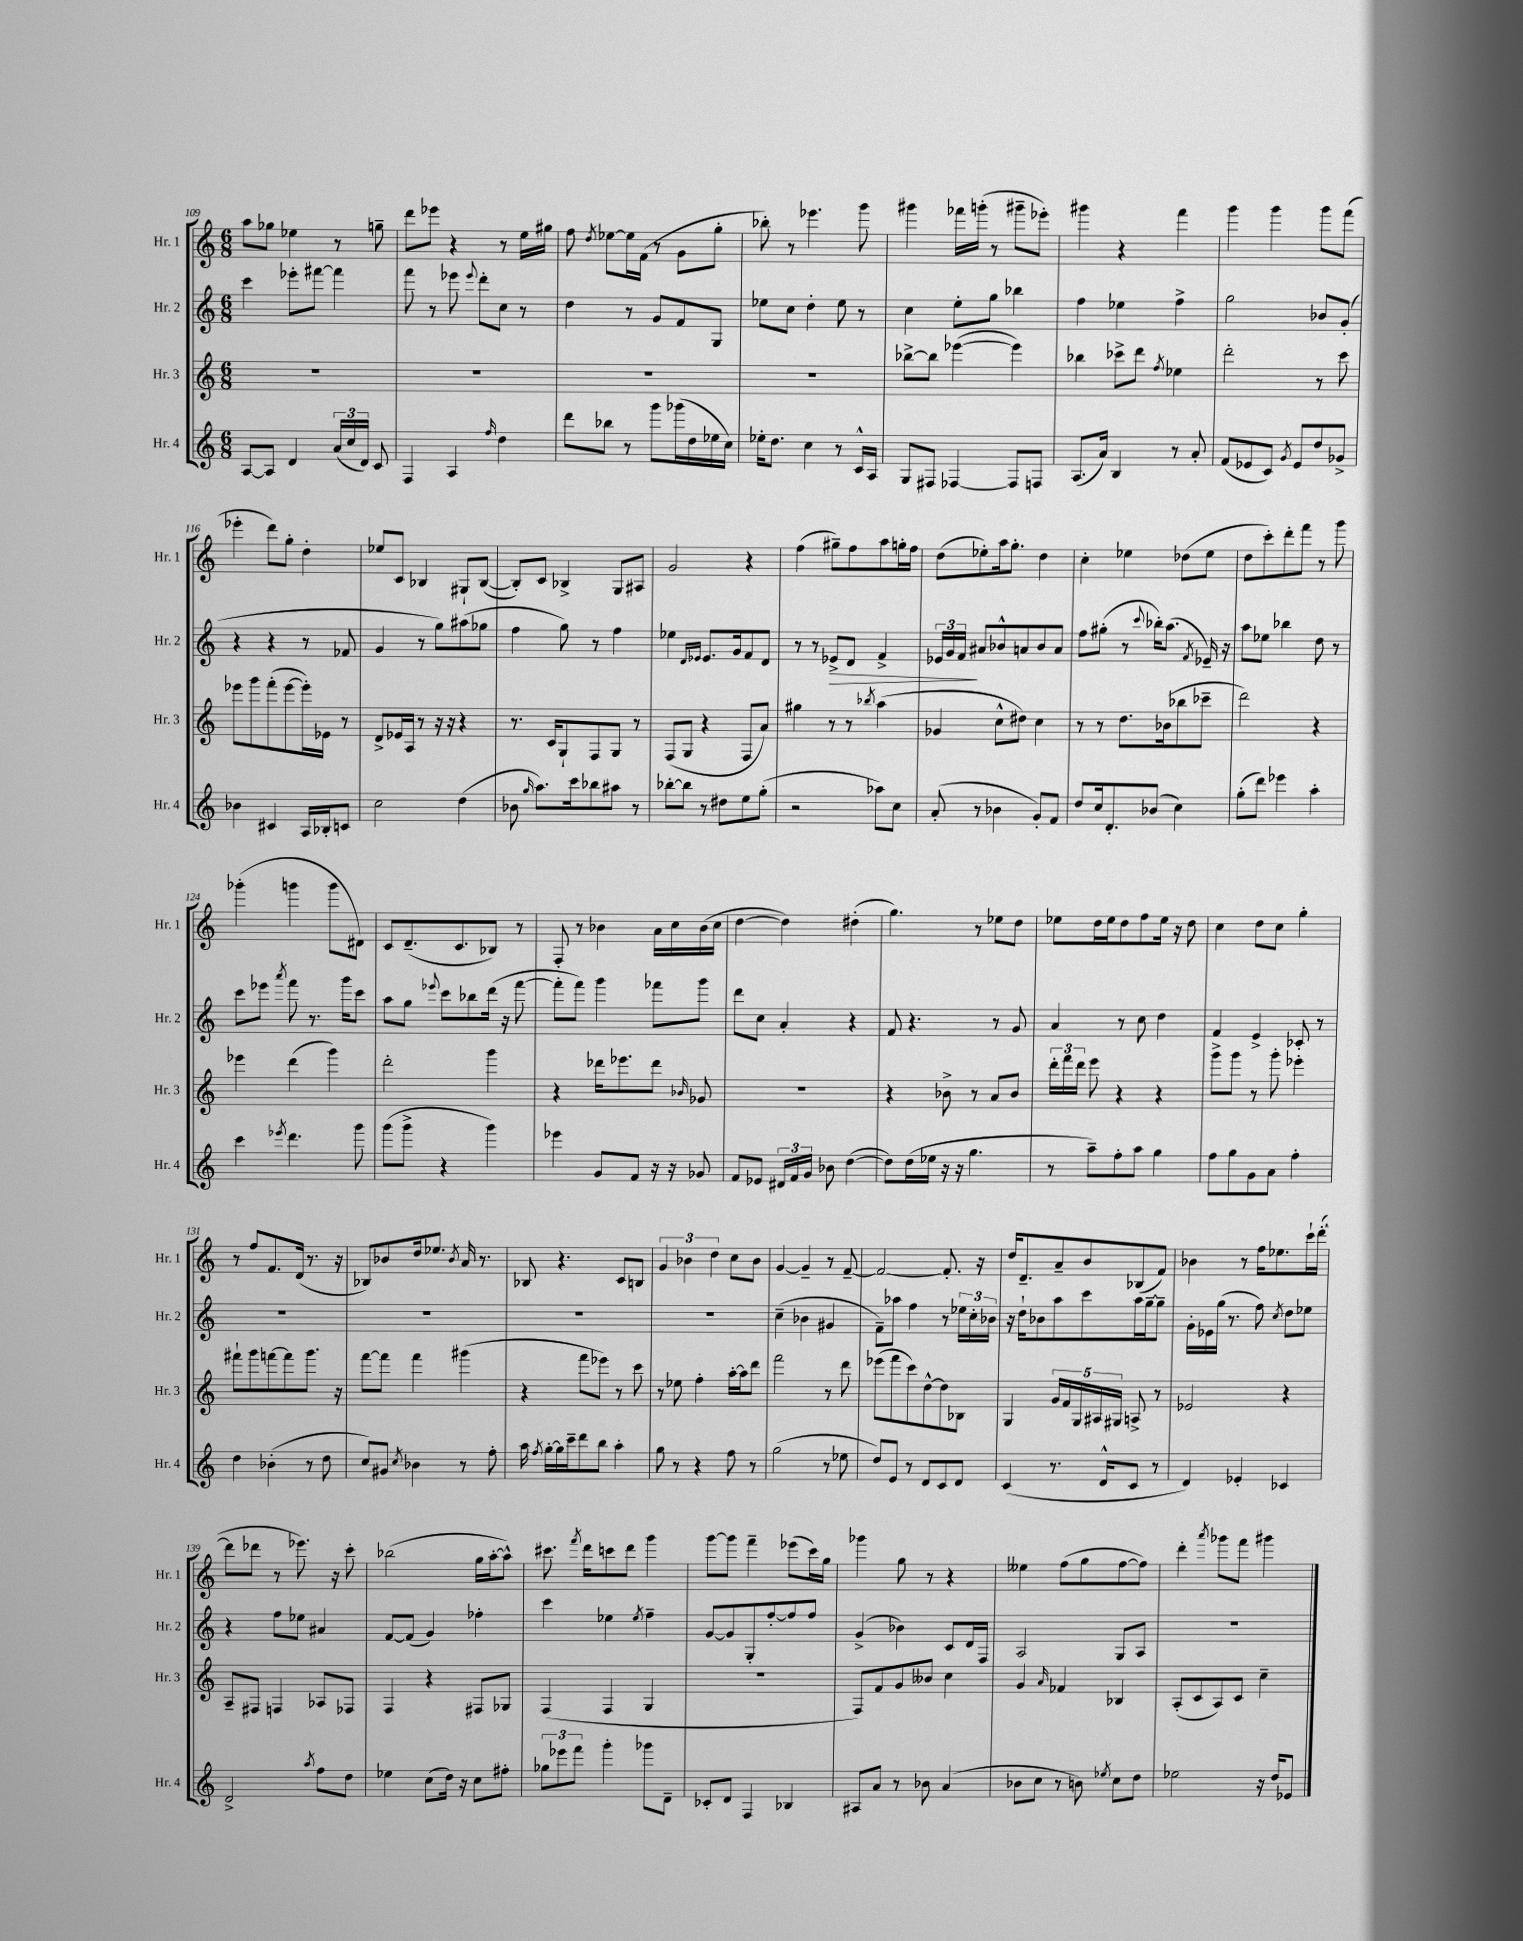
<<
\new StaffGroup <<
\new Staff = "s0" \with { instrumentName = "Hr. 1" shortInstrumentName = "Hr. 1" } {
    \clef treble \key c \major \numericTimeSignature \time 6/8
    \autoBeamOff a''8[ ges''8] ees''4 r8 g''8-- |
    d'''8[ ees'''8] r4 r8 e''16[ gis''16] |
    f''8 \acciaccatura { d''8 } ees''8[~ ees''16 f'16]( r8 g'8[ g''8]-. |
    bes''8-.) r8 ees'''4. g'''8 |
    gis'''4 fes'''16[ g'''16]-.( r8 gis'''8[-- ees'''8]-.) |
    gis'''4 r4 f'''4 |
    g'''4 g'''4 g'''8[ f'''8]( |
    ees'''4-. d'''8[) g''8]-. d''4-. |
    ees''8[ c'8] bes4 gis8[-! bes8]~( |
    bes8[-.) c'8] bes4-> g8[ ais8] |
    g'2 r4 |
    f''4( gis''8[--) f''8 a''8 g''16-. f''16] |
    d''8[( ees''8-.) a''16 g''8.]-. d''4 |
    c''4-. ees''4 des''8[( ees''8] |
    d''8[ c'''8-.) d'''8-. f'''8] r8 g'''8 |
    ges'''4-.( g'''4 g'''8[ dis'8]) |
    c'8[ d'8.--( c'8. bes8]) r8 |
    f8-. r8 bes'4 a'16[ c''16 bes'16( c''16] |
    d''4~ d''4) dis''4-.( |
    g''4.) r8 ees''8[ d''8] |
    ees''8[ d''16 ees''16 d''8 f''8 ees''16] r16 d''8 |
    c''4 d''8[ c''8] g''4-. |
    r8 f''8[ f'8. d'16]( r8. r16 |
    bes8[) bes'8 d''16 ees''8.] \acciaccatura { bes'8 } a'16 r8. |
    bes8 r4. c'8[ b8] |
    \tuplet 3/2 { g'4 bes'4 d''4 } c''8[ bes'8] |
    g'4~ g'4-- r8 f'8~-- |
    f'2~ f'8.-. r16 |
    d''16[ d'8.-- a'8-- b'8 bes8( f'8]) |
    bes'4 r8 f''16[ ees''8. c'''16-! d'''16]~-.( |
    d'''8[ des'''8] r8 ees'''8.) r16 c'''8-. |
    bes''2( g''16[ a''16~-. a''8]-^) |
    cis'''8. \acciaccatura { f'''8 } d'''16[ c'''8 d'''8] g'''4 |
    g'''8[~ g'''8] f'''4-- ees'''8[( c'''16) g''16] |
    ges'''4 g''8 r8 r4 |
    eeses''4 f''8[( g''8 f''8~ f''8]) |
    d'''4-. \acciaccatura { a'''8 } ges'''8[ f'''8] gis'''4 \bar "|." |
}
\new Staff = "s1" \with { instrumentName = "Hr. 2" shortInstrumentName = "Hr. 2" } {
    \clef treble \key c \major \numericTimeSignature \time 6/8
    \autoBeamOff c'''4 ees'''8[-. fis'''8]~ fis'''4 |
    f'''8 r8 ees'''8 \appoggiatura { ees'''8 } d'''8[-. c''8] r8 |
    d''4 r8 g'8[ f'8 g8] |
    ees''8[ c''8] d''4-. ees''8 r8 |
    c''4 e''8[-. g''8] bes''4 |
    f''4 ees''4 f''4-> |
    g''2 bes'8[ g'8]-.( |
    r4 r4 r8 fes'8 |
    g'4 r8 g''8[) ais''8( ges''8] |
    f''4 g''8) r8 f''4 |
    ees''4 \grace { d'16[ ees'16] } ees'8.[ g'16 f'8 d'8] |
    r8 r8 ees'8[->\> d'8] f'4-> |
    \tuplet 3/2 { ees'16[ g'16 f'16]\! } ais'8[ bes'8-^ a'8 bes'8 a'8] |
    f''8[ gis''8]-.( r8 \appoggiatura { c'''8 } bes''16[-.) a''8.]( \acciaccatura { f'8 } ees'16--) r16 |
    a''8[ ees''8] bes''4 d''8 r8 |
    c'''8[ ees'''8] \acciaccatura { a'''8 } f'''8 r8. g'''16[ c'''8] |
    a''8[ g''8] \appoggiatura { ees'''8 } c'''8[ bes''8 d'''16]( r16 f'''8~ |
    f'''8[-. f'''8]) g'''4 fes'''8[ g'''8] |
    d'''8[ c''8] a'4-. r4 |
    f'8 r4. r8 g'8 |
    a'4 r8 c''8 d''4 |
    f'4 e'4-> ces'8-. r8 |
    R2. |
    R2. |
    R2. |
    R2. |
    c''4--( bes'4 gis'4 |
    f'8[--) aes''8] f''4 r8 \tuplet 3/2 { ees''16[ c''16-. bes'16] } |
    r16 d''16[-! bes'8 a''8 c'''8 a''16 g''16~-- g''8]-- |
    g'16[-. ees'16 g''16]( r8. f''8) \acciaccatura { c''8 } d''8[ ees''8] |
    r4 f''8[ ees''8] ais'4 |
    f'8[~ f'8]( g'4) fes''4-. |
    c'''4 ees''4 \acciaccatura { ees''8 } f''4-- |
    g'8[~ g'8 g8-. f''8~-. f''8 f''8] |
    g'4->( bes'4) c'8[ d'16 f16] |
    a2 g8[ a8] |
    R2. \bar "|." |
}
\new Staff = "s2" \with { instrumentName = "Hr. 3" shortInstrumentName = "Hr. 3" } {
    \clef treble \key c \major \numericTimeSignature \time 6/8
    \autoBeamOff R2. |
    R2. |
    R2. |
    R2. |
    bes''8[~-> bes''8] ees'''4~( ees'''4) |
    bes''4 ces'''8[-> d'''8] \acciaccatura { f''8 } ees''4 |
    d'''2-. r8 c'''8 |
    ees'''8[ g'''8 f'''8-.( ees'''8~ ees'''16-.) ees'16] r8 |
    d'8[-> ees'16 a16] r8 r16 r16 r4 |
    r8. c'16[ g8-! f8 g8] r8 |
    f8[( g8] r4 f8[ a'8]) |
    gis''4 r8 r8 \acciaccatura { bes''8 } a''4( |
    ges'4 c''8[-^ dis''8]) c''4 |
    r8 r8 d''8.[ bes'16( bes''8 ces'''8]-- |
    d'''2) r4 |
    ees'''4 d'''4( g'''4) |
    d'''2-. g'''4 |
    r4 des'''16[ ees'''8. des'''8] \grace { bes'16 } ges'8 |
    R2. |
    r4 bes'8-> r8 a'8[ bes'8] |
    \tuplet 3/2 { d'''16[-. f'''16 d'''16] } e'''8 r4 r4 |
    g'''8[-> g'''8] r8 g'''8-. ees'''4-. |
    fis'''8[-! g'''8 f'''8~ f'''8 g'''8.] r16 |
    f'''8[~ f'''8] f'''4 gis'''4( |
    r4 f'''8[ ees'''8]) r8 c'''8 |
    r8 ees''8 f''4-. a''16[~-. a''16 d'''8] |
    f'''2 r8 d'''8 |
    ees'''8[( f'''8 c'''8) d''8~-^ d''8 bes8] |
    g4 \tuplet 5/4 { g'16[ f'16 g16 ais16 gis16] } a8-> r8 |
    ees'2 r4 |
    a8[-- fis8] f4 aes8[ fes8] |
    f4 r4 fis8[ ges8] |
    f4( f4 g4 |
    R2. |
    f8[) f'8 g'8 beses'8] c''4 |
    g'4 \grace { a'16 } fes'4 bes4 |
    a8[-.( c'8 a8) c'8] c''4-- \bar "|." |
}
\new Staff = "s3" \with { instrumentName = "Hr. 4" shortInstrumentName = "Hr. 4" } {
    \clef treble \key c \major \numericTimeSignature \time 6/8
    \autoBeamOff a8[~ a8] d'4 \tuplet 3/2 { a'16[( c''16 d'16]) } c'8 |
    f4 a4 \grace { f''16 } d''4 |
    d'''8[ bes''8] r8 g'''8[ ges'''16( d''16 ees''16 c''16]) |
    ees''16[-. d''8.] c''4 r8 c'16[-^ a16] |
    g8[ fis8] fes4~ fes8[ f8] |
    a8.[( a'16]) b4 r8 a'8-. |
    f'8[( ees'8 c'8]) \acciaccatura { g'8 } ees'8[ d''8 ges'8]-> |
    bes'4 cis'4 a16[ bes16-. c'8] |
    c''2 d''4( |
    bes'8 \grace { g''16 } a''8.[) c'''16 bes''8 ais''8] r8 |
    bes''8[~-. bes''8] r8 dis''8[ e''8 g''8]-.( |
    r2 aes''8[) c''8] |
    a'8-.( r8 bes'4 g'8[-.) f'8] |
    d''8[ c''16 d'8.-. bes'8]( c''4) |
    g''8[-.( d'''8]) ees'''4 a''4-. |
    c'''4 \acciaccatura { ees'''8 } d'''4. g'''8 |
    g'''8[( g'''8]-> r4 g'''4) |
    ees'''4 g'8[ f'8] r16 r16 ges'8 |
    f'8[ ees'8] \tuplet 3/2 { dis'16[ f'16 g'16] } bes'8 d''4~( |
    d''8[) d''16( ees''16] r16 r16 g''4. |
    r8 a''8[--) f''8-. a''8] g''4 |
    f''8[ g''8 g'8 a'8] f''4-. |
    d''4 bes'4-.( r8 d''8 |
    c''8[) gis'8] \acciaccatura { c''8 } bes'4 r8 f''8-. |
    a''16 \acciaccatura { f''8 } g''16[~-. g''16 c'''16-- d'''8 b''8] a''4-. |
    g''8 r8 r4 f''8 r8 |
    g''2( r8 ees''8 |
    d''8[) e'8] r8 d'8[ c'8 d'8] |
    c'4( r8. d'16[-^ c'8] r8 |
    d'4) ees'4-. ces'4 |
    d'2-> \acciaccatura { a''8 } f''8[ d''8] |
    ees''4 c''8[( d''16]) r16 c''8[ fis''8]-. |
    \tuplet 3/2 { ges''8[ ees'''8 f'''8] } g'''4-. ges'''8[ d'8]-- |
    ces'8[-. d'8] f4 bes4 |
    ais8[ a'8] r8 bes'8 a'4( |
    bes'8[ c''8] r8 b'8) \acciaccatura { ees''8 } c''8[ d''8] |
    ees''2 r16 d''16[ ees'8] \bar "|." |
}
>>
>>
\layout { \context { \Score currentBarNumber = #109 } }
